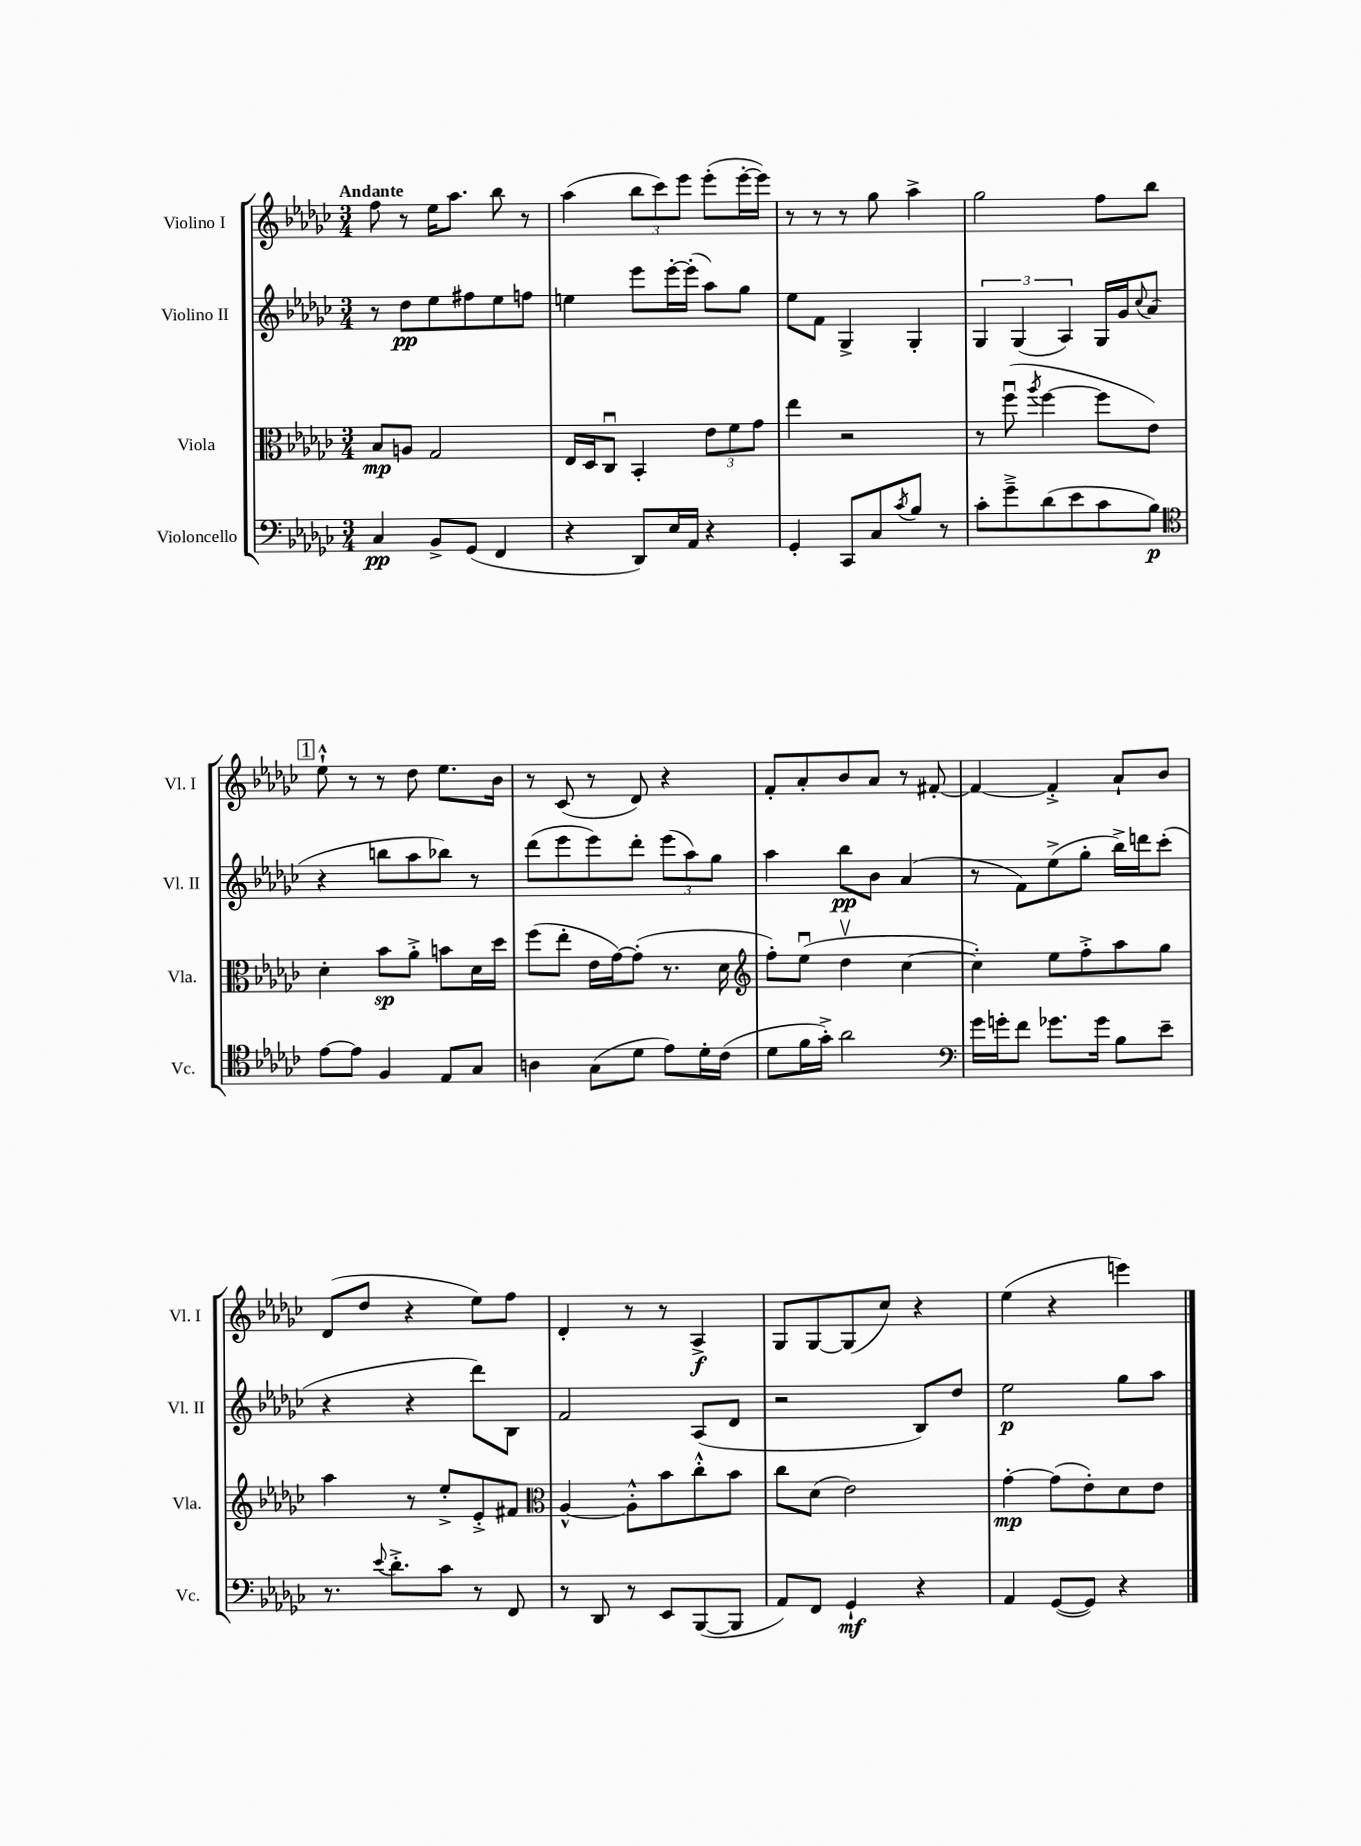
<<
\new StaffGroup <<
\new Staff = "s0" \with { instrumentName = "Violino I" shortInstrumentName = "Vl. I" } {
    \clef treble \key ges \major \numericTimeSignature \time 3/4 \tempo "Andante"
    f''8 r8 ees''16 aes''8. bes''8 r8 |
    aes''4( \tuplet 3/2 { bes''8 ces'''8) ees'''8 } ees'''8-.( ees'''16~-. ees'''16) |
    r8 r8 r8 ges''8 aes''4-> |
    ges''2 f''8 bes''8 |
    \mark \markup { \box "1" } ees''8-!-^ r8 r8 des''8 ees''8. bes'16 |
    r8 ces'8( r8 des'8) r4 |
    f'8-. aes'8-. bes'8 aes'8 r8 fis'8~-. |
    fis'4~ fis'4-.-> aes'8-! bes'8 |
    des'8( des''8 r4 ees''8) f''8 |
    des'4-. r8 r8 aes4->\f |
    ges8 ges8~ ges8( ces''8) r4 |
    ees''4( r4 e'''4) \bar "|." |
}
\new Staff = "s1" \with { instrumentName = "Violino II" shortInstrumentName = "Vl. II" } {
    \clef treble \key ges \major \numericTimeSignature \time 3/4
    r8 des''8\pp ees''8 fis''8 ees''8 f''8 |
    e''4 ees'''8 ees'''16~-. ees'''16-.( aes''8) ges''8 |
    ees''8 f'8 ges4-> ges4-. |
    \tuplet 3/2 { ges4 ges4( aes4) } ges16 ges'16 \appoggiatura { ces''8 } aes'8( |
    \mark \markup { \box "1" } r4 b''8 aes''8 bes''8) r8 |
    des'''8( ees'''8 ees'''8) des'''8-. \tuplet 3/2 { ees'''8( aes''8) ges''8 } |
    aes''4 bes''8\pp bes'8 aes'4( |
    r8 f'8) ees''8->( ges''8-. bes''16->) d'''16 ces'''8-.( |
    r4 r4 des'''8) bes8 |
    f'2 aes8( des'8 |
    r2 bes8) des''8 |
    ees''2\p ges''8 aes''8 \bar "|." |
}
\new Staff = "s2" \with { instrumentName = "Viola" shortInstrumentName = "Vla." } {
    \clef alto \key ges \major \numericTimeSignature \time 3/4
    bes8\mp a8 ges2 |
    ees16 des16 ces8\downbow bes,4-. \tuplet 3/2 { ees'8 f'8 ges'8 } |
    ees''4 r2 |
    r8 f''8\downbow( \acciaccatura { aes''8 } f''4~ f''8 ees'8) |
    \mark \markup { \box "1" } des'4-. bes'8\sp aes'8-.-> b'8 des'16 des''16 |
    f''8( ees''8-. ees'16 ges'16~) ges'8-.( r8. des'16 |
    \clef treble f''8-.) ees''8\downbow( des''4\upbow ces''4~ |
    ces''4-.) ees''8 f''8-.-> aes''8 ges''8 |
    aes''4 r8 ees''8-.-> ees'8-.-> fis'8 |
    \clef alto aes4~-^ aes8-.-^ bes'8 ces''8-.-^ bes'8 |
    ces''8 des'8( ees'2) |
    ges'4~-.\mp ges'8( ees'8-.) des'8 ees'8 \bar "|." |
}
\new Staff = "s3" \with { instrumentName = "Violoncello" shortInstrumentName = "Vc." } {
    \clef bass \key ges \major \numericTimeSignature \time 3/4
    ces4\pp bes,8-> ges,8( f,4 |
    r4 des,8) ees16 aes,16 r4 |
    ges,4-. ces,8 ces8 \acciaccatura { ces'8 } bes8 r8 |
    ces'8-. ges'8---> des'8( ees'8 ces'8 bes8\p) |
    \mark \markup { \box "1" } \clef tenor ees'8~ ees'8 f4 ees8 ges8 |
    a4 ges8( des'8 ees'8) des'16-. ces'16( |
    des'8 f'16 ges'16-.->) aes'2 |
    \clef bass ges'16 g'16-. f'8 ges'8. ges'16 bes8 ees'8-- |
    r8. \appoggiatura { ees'8 } des'8.-.-> ces'8 r8 f,8 |
    r8 des,8 r8 ees,8 bes,,8~( bes,,8 |
    aes,8) f,8 ges,4-!\mf r4 |
    aes,4 ges,8~( ges,8) r4 \bar "|." |
}
>>
>>
\layout { \context { \Score \remove "Bar_number_engraver" } }
